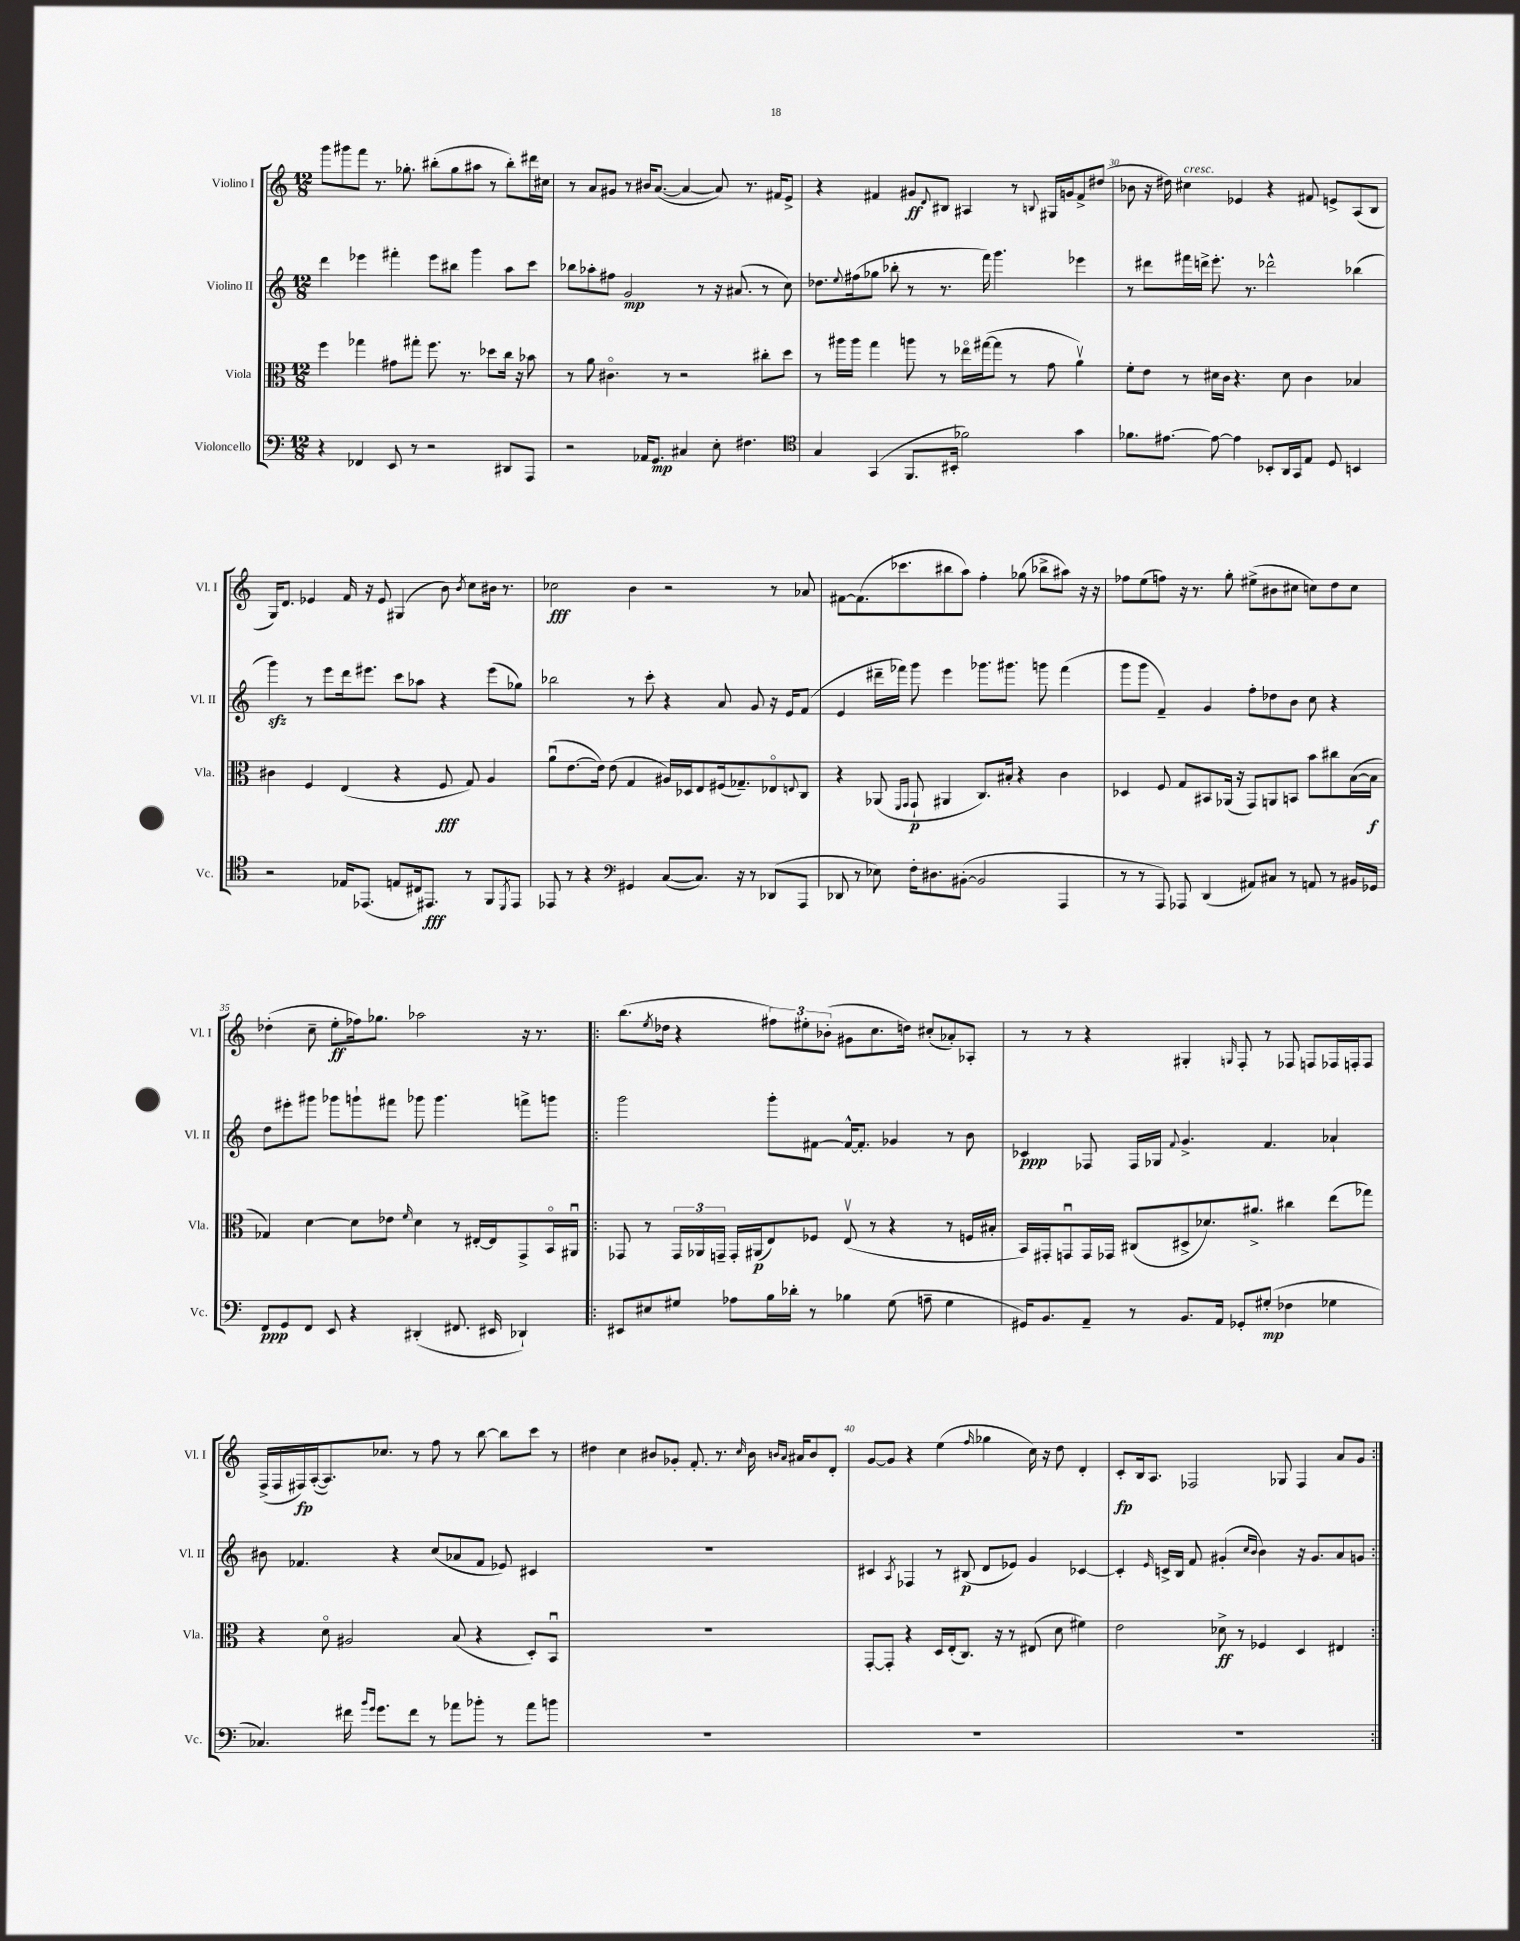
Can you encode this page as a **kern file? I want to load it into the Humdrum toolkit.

**kern	**dynam	**kern	**dynam	**kern	**dynam	**kern	**dynam
*part4	*part4	*part3	*part3	*part2	*part2	*part1	*part1
*staff4	*staff4	*staff3	*staff3	*staff2	*staff2	*staff1	*staff1
*I"Violoncello	*	*I"Viola	*	*I"Violino II	*	*I"Violino I	*
*I'Vc.	*	*I'Vla.	*	*I'Vl. II	*	*I'Vl. I	*
*clefF4	*	*clefC3	*	*clefG2	*	*clefG2	*
*k[]	*	*k[]	*	*k[]	*	*k[]	*
*M12/8	*	*M12/8	*	*M12/8	*	*M12/8	*
=27	=27	=27	=27	=27	=27	=27	=27
4r	.	4ff\	.	4ddd\	.	8ggg\L	.
.	.	.	.	.	.	8ggg#X\	.
4FF-X/	.	4gg-X\	.	4eee-X\	.	8fff\J	.
.	.	.	.	.	.	8.r	.
8EE/	.	8g#X\L	.	4fff#X'\	.	.	.
.	.	.	.	.	.	8.gg-X'\	.
8r	.	8gg#X'\J	.	.	.	.	.
2r	.	8.ff\	.	8eee-\L	.	(8bb#X'\L	.
.	.	.	.	8bb#X\J	.	8gg-\	.
.	.	8.r	.	.	.	.	.
.	.	.	.	4ggg\	.	8aa#X\J	.
.	.	8dd-X\L	.	.	.	8r	.
8DD#X/L	.	16cc\Jk	.	8aa\L	.	8bb#'\L)	.
.	.	16r	.	.	.	.	.
8AAA/J	.	8b-X\	.	8ccc\J	.	16ddd#X\L	.
.	.	.	.	.	.	16cc#X\JJ	.
=28	=28	=28	=28	=28	=28	=28	=28
2r	.	8r	.	8bb-X\L	.	8r	.
.	.	8a\	.	8aa-X'\	.	8a/L	.
.	.	4.c#X\	.	8ff#X\J	.	8g#X/J	.
.	.	.	.	2g/	mp	8r	.
16AA-X/KL	.	.	.	.	.	16b#X/KL	.
8.GG/J	mp	.	.	.	.	([8.a/J	.
.	.	8r	.	.	.	.	.
4C#X/	.	2r	.	.	.	4a/_	.
.	.	.	.	8r	.	.	.
8E'\	.	.	.	16r	.	8a/])	.
.	.	.	.	(8.a#X/	.	.	.
4.F#X\	.	.	.	.	.	8.r	.
.	.	8cc#X'\L	.	8r	.	.	.
.	.	.	.	.	.	16f#X/KL	.
.	.	8dd\J	.	8cc\)	.	8e^/J	.
=29	=29	=29	=29	=29	=29	=29	=29
*clefC4	*	*	*	*	*	*	*
4G/	.	8r	.	8.dd-X\L	.	4r	.
.	.	16aa#X\LL	.	.	.	.	.
.	.	.	.	8qqee/	.	.	.
.	.	16aa#\JJ	.	(16ff#X\k	.	.	.
(4GG/	.	4gg\	.	8gg-X\J	.	4f#X/	.
.	.	.	.	8bb-X'\	.	.	.
8.FF/L	.	8aan\	.	8r	.	8g#X/L	ff
.	.	.	.	.	.	8qqd/	.
.	.	8r	.	8.r	.	8B#X/J	.
16BB#X'/Jk	.	.	.	.	.	.	.
2f-X\)	.	16ee-X\LL	.	.	.	4A#X/	.
.	.	([16gg#X\J	.	16fff\)	.	.	.
.	.	8gg#\J]	.	4.ggg\	.	.	.
.	.	8r	.	.	.	8r	.
.	.	.	.	.	.	8qqBn/	.
.	.	8g\	.	.	.	16G#X/LL	.
.	.	.	.	.	.	16gn/J	.
4g\	.	4av\)	.	4eee-X\	.	8f#^/	.
.	.	.	.	.	.	(8dd#X/J	.
=30	=30	=30	=30	=30	=30	=30	=30
8.f-X\L	.	8f'\L	.	8r	.	8b-X\	.
.	.	8e\J	.	8ddd#X\L	.	16r	.
[8.e#X\J	.	.	.	.	.	16dd#X\)	.
!	!	!	!	!	!	!LO:TX:a:i:t=cresc.	!
.	.	8r	.	16fff#X\L	.	4cc#X\	.
.	.	.	.	16dddn^\JJ	.	.	.
8e#\_	.	16d#X\LL	.	8.eee'\	.	.	.
.	.	16c\JJ	.	.	.	.	.
4e#\]	.	4.r	.	.	.	4e-X/	.
.	.	.	.	8.r	.	.	.
8BB-X'/L	.	.	.	2ddd-X^^\	.	4r	.
16AA/L	.	8d#\	.	.	.	.	.
16GG/J	.	.	.	.	.	.	.
8E/J	.	4c\	.	.	.	8f#X/	.
8D/	.	.	.	.	.	8en^/L	.
4BBn/	.	4B-X/	.	(4bb-X\	.	(8A/	.
.	.	.	.	.	.	8B/J	.
!!LO:LB:g=z
=31	=31	=31	=31	=31	=31	=31	=31
2r	.	4c#X\	.	4gggzz\)	.	16G/KL)	.
.	.	.	.	.	.	8.d/J	.
.	.	4F/	.	8r	.	4e-X/	.
.	.	.	.	8eee\L	.	.	.
16E-X/KL	.	(4E/	.	16ddd\k	.	16f/	.
(8.EE-X/J	.	.	.	8.eee#X\J	.	16r	.
.	.	.	.	.	.	8e-/	.
8En/L	.	4r	.	8ccc\L	.	(4G#X/	.
16C#X/k)	.	.	.	8aa-X\J	.	.	.
8.EE#X/J	fff	.	.	.	.	.	.
.	.	8F/	fff	4r	.	8b\)	.
.	.	.	.	.	.	8qb/	.
8r	.	8G/)	.	.	.	8cc\L	.
8FF/L	.	4A/	.	(8eee#\L	.	16b#X\Jk	.
.	.	.	.	.	.	8.r	.
8qDD/	.	.	.	.	.	.	.
8EE#/J	.	.	.	8gg-X\J)	.	.	.
=32	=32	=32	=32	=32	=32	=32	=32
8EE-X/	.	(8au\L	.	2bb-X\	.	2cc-X\	fff
8r	.	[8.e\	.	.	.	.	.
4r	.	.	.	.	.	.	.
.	.	16e\Jk])	.	.	.	.	.
.	.	(8e\	.	.	.	.	.
*clefF4	*	*	*	*	*	*	*
4GG#X/	.	4G/	.	8r	.	4b\	.
.	.	.	.	8ccc'\	.	.	.
([8C/L	.	16A#X/LL)	.	4r	.	2r	.
.	.	16D-X/J	.	.	.	.	.
8.C/J])	.	8E/	.	.	.	.	.
.	.	(16F#X/k	.	8a/	.	.	.
16r	.	8.G-X~/)	.	.	.	.	.
8r	.	.	.	8g/	.	.	.
(8DD-X/L	.	8E-X/	.	16r	.	8r	.
.	.	.	.	16e/KL	.	.	.
.	.	8qqEn/	.	.	.	.	.
8AAA/J	.	8C/J	.	(8f/J	.	8a-X/	.
=33	=33	=33	=33	=33	=33	=33	=33
8DD-X/	.	4r	.	4e/	.	[8f#X\L	.
8r	.	.	.	.	.	(8.f#\]	.
8E-X\)	.	(8AA-X/	.	16ddd#X~\LL	.	.	.
.	.	.	.	16fff-X\JJ)	.	8.ccc-X\	.
.	.	16qqFF/LL	.	.	.	.	.
.	.	16qqGG/JJ	.	.	.	.	.
16F'\KL	.	8GG`/	p	8ggg\	.	.	.
8.D#X\	.	.	.	.	.	.	.
.	.	4AA#X/	.	4eee\	.	8bb#X\	.
([8BB#X'\J	.	.	.	.	.	8aa\J)	.
2BB#/]	.	8.C/L)	.	8.ggg-X\L	.	4ff'\	.
.	.	16B#X'/Jk	.	8.ggg#X\J	.	.	.
.	.	4r	.	.	.	(8gg-X\	.
.	.	.	.	8gggn\	.	8bb-X^\L	.
4AAA/	.	4c\	.	(4fff-\	.	8aa#X\J)	.
.	.	.	.	.	.	16r	.
.	.	.	.	.	.	16r	.
=34	=34	=34	=34	=34	=34	=34	=34
8r	.	4D-X/	.	8ggg\L	.	8ff-X\L	.
8r	.	.	.	8ggg\J	.	(8ee\	.
8AAA/)	.	8F/	.	4f~/)	.	8ffn\J)	.
8AAA-X/	.	8G/L	.	.	.	16r	.
.	.	.	.	.	.	8.r	.
(4DD/	.	8BB#X/	.	4g/	.	.	.
.	.	(16AA-X/Jk	.	.	.	8gg'\	.
.	.	16r	.	.	.	.	.
8AA#X/L)	.	8GG/L)	.	8ff'\L	.	(8ee#X^\L	.
8C#X/J	.	8AAn/	.	8dd-X\	.	8b#X\	.
8r	.	8BBn/J	.	8b\J	.	8cc#X\J	.
8AAn/	.	8b\L	.	8cc\	.	8ccn\L)	.
8r	.	8cc#X\	.	4r	.	8dd\	.
16BB#X/LL	.	([16B\L	.	.	.	8cc\J	.
16GG-X/JJ	.	16B\JJ]	f	.	.	.	.
!!LO:LB:g=z
=35	=35	=35	=35	=35	=35	=35	=35
8FF/L	ppp	4G-X/)	.	8dd\L	.	(4dd-X'\	.
8GG/	.	.	.	8eee#X'\	.	.	.
8FF/J	.	[4d\	.	8ggg#X\J	.	8cc~\	.
8EE/	.	.	.	8ggg-X\L	.	8ee'\L	ff
4r	.	8d\L]	.	8gggn`\	.	16ff-X\k)	.
.	.	.	.	.	.	8.gg-X\J	.
.	.	8e-X\J	.	8fff#X\J	.	.	.
.	.	16qqf/	.	.	.	.	.
(4DD#X'/	.	4d\	.	8ggg-X\	.	2aa-X\	.
.	.	.	.	4.ggg-\	.	.	.
8.FF#X/	.	8r	.	.	.	.	.
.	.	[16E#X'/LL	.	.	.	.	.
16EE#X/	.	16E#/J]	.	.	.	.	.
4DD-X`/)	.	8GG^/	.	8fffn^\L	.	16r	.
.	.	.	.	.	.	8.r	.
.	.	16BB/L	.	8gggn\J	.	.	.
.	.	16AA#Xu/JJ	.	.	.	.	.
=36!|:	=36!|:	=36!|:	=36!|:	=36!|:	=36!|:	=36!|:	=36!|:
8EE#X/L	.	8GG-X/	.	2ggg\	.	(8.bb\L	.
8E#X/	.	8r	.	.	.	.	.
.	.	.	.	.	.	8qee/	.
.	.	.	.	.	.	16dd-X\Jk	.
8G#X/J	.	24GG-/LL	.	.	.	4r	.
.	.	24AA-X/	.	.	.	.	.
.	.	24GGn~/JJ	.	.	.	.	.
8A-X\L	.	16GG'/LL	.	.	.	.	.
.	.	(16AA#X/J	p	.	.	.	.
16B\L	.	8E/)	.	8ggg'\L	.	12ff#X\L)	.
16d-X'\JJ	.	.	.	.	.	.	.
.	.	.	.	.	.	12ee#X'\	.
8r	.	8F-X/J	.	[8f#X\J	.	.	.
.	.	.	.	.	.	(12b-X'\J	.
4B-X\	.	(8Ev/	.	16f#^^/KL_	.	8g#X\L	.
.	.	.	.	8.f#'/J]	.	.	.
.	.	8r	.	.	.	8.cc\	.
(8G#\	.	4r	.	4g-X/	.	.	.
.	.	.	.	.	.	16ddn\Jk)	.
8An~\	.	.	.	.	.	(8cc#X'/L	.
4G#\	.	8r	.	8r	.	8a-X'/)	.
.	.	16Fn/LL	.	8b\	.	8A-X'/J	.
.	.	16B#X'/JJ	.	.	.	.	.
=37	=37	=37	=37	=37	=37	=37	=37
16GG#X/KL)	.	16BB/LL)	.	4c-X/	ppp	8r	.
8.BB/	.	16GG#X'/J	.	.	.	.	.
.	.	8GGnu/	.	.	.	8r	.
8AA~/J	.	16GG/L	.	8F-X/	.	4r	.
.	.	16GG-X/JJ	.	.	.	.	.
8r	.	(8C#X/L	.	16F-/LL	.	.	.
.	.	.	.	16G-X/JJ	.	.	.
.	.	.	.	8qqf/	.	.	.
8.BB/L	.	8D#X^/	.	4.g^/	.	4G#X'/	.
.	.	8.d-X/)	.	.	.	.	.
16AA/Jk	.	.	.	.	.	.	.
.	.	.	.	.	.	16qqGn/	.
8GG-X'/L	.	.	.	.	.	8F'/	.
.	.	8.a#X^/J	.	.	.	.	.
(8G#X'/J	mp	.	.	4.f/	.	8r	.
4F-X\	.	4cc#X\	.	.	.	8F-X/	.
.	.	.	.	.	.	8Fn/L	.
4G-X\	.	(8ee\L	.	4a-X`/	.	16F-X/L	.
.	.	.	.	.	.	16Fn'/J	.
.	.	8gg-X\J)	.	.	.	8F/J	.
!!LO:LB:g=z
=38	=38	=38	=38	=38	=38	=38	=38
4.C-X/)	.	4r	.	8b#X\	.	(16F^/LL	.
.	.	.	.	.	.	16F/	.
.	.	.	.	4.f-X/	.	16F#X/)	fp
.	.	.	.	.	.	([16A'/J	.
.	.	8d\	.	.	.	8.A/])	.
16f#X\	.	2A#X/	.	.	.	.	.
16qqb/LL	.	.	.	.	.	.	.
16qqg/JJ	.	.	.	.	.	.	.
8.g\L	.	.	.	.	.	8.cc-X/J	.
.	.	.	.	4r	.	.	.
8f#\J	.	.	.	.	.	8r	.
8r	.	.	.	(8cc/L	.	8ff\	.
8a-X\L	.	(8B/	.	8a-X/	.	8r	.
8b-X'\J	.	4r	.	8f-/J	.	[8bb\	.
8r	.	.	.	8e-X/)	.	8bb\L]	.
8a-\L	.	8D'/L)	.	4c#X/	.	8ccc\J	.
8bn\J	.	8BBu/J	.	.	.	8r	.
=39	=39	=39	=39	=39	=39	=39	=39
1.r	.	1.r	.	1.r	.	4dd#X\	.
.	.	.	.	.	.	4cc\	.
.	.	.	.	.	.	8b#X/L	.
.	.	.	.	.	.	8g-X'/J	.
.	.	.	.	.	.	8.f'/	.
.	.	.	.	.	.	8.r	.
.	.	.	.	.	.	16qqcc/	.
.	.	.	.	.	.	16b#\	.
.	.	.	.	.	.	16qqbn/LL	.
.	.	.	.	.	.	16qqa/JJ	.
.	.	.	.	.	.	16a#X/KL	.
.	.	.	.	.	.	8b/	.
.	.	.	.	.	.	8d'/J	.
=40	=40	=40	=40	=40	=40	=40	=40
1.r	.	[8GG'/L	.	4c#X/	.	[8g/L	.
.	.	8GG'/J]	.	.	.	8g/J]	.
.	.	.	.	8qA/	.	.	.
.	.	4r	.	4F-X/	.	4r	.
.	.	16D/LL	.	8r	.	(4ee\	.
.	.	(16E'/J	.	.	.	.	.
.	.	8.C/J)	.	(8B#X/	p	.	.
.	.	.	.	.	.	16qqff/	.
.	.	.	.	8d/L	.	4gg-X\	.
.	.	16r	.	.	.	.	.
.	.	8r	.	8e-X/J)	.	.	.
.	.	(8E#X/	.	4g/	.	16cc\)	.
.	.	.	.	.	.	16r	.
.	.	8d\	.	.	.	8dd\	.
.	.	4f#X\)	.	[4c-X/	.	4d'/	.
=41	=41	=41	=41	=41	=41	=41	=41
1.r	.	2e\	.	4c-'/]	.	8c'/L	fp
.	.	.	.	.	.	16B/k	.
.	.	.	.	.	.	8.A/J	.
.	.	.	.	16qqe/	.	.	.
.	.	.	.	16cn^/LL	.	.	.
.	.	.	.	16B/JJ	.	.	.
.	.	.	.	8f/	.	2F-X/	.
.	.	8d-X^\	ff	(4g#X'/	.	.	.
.	.	8r	.	.	.	.	.
.	.	.	.	16qqcc/LL	.	.	.
.	.	.	.	16qqb/JJ	.	.	.
.	.	4F-X/	.	4b\)	.	.	.
.	.	.	.	.	.	8G-X/	.
.	.	4D/	.	16r	.	4F-/	.
.	.	.	.	8.g#/L	.	.	.
.	.	4E#X/	.	8a/	.	8a/L	.
.	.	.	.	8gn/J	.	8g/J	.
=:|!	=:|!	=:|!	=:|!	=:|!	=:|!	=:|!	=:|!
*-	*-	*-	*-	*-	*-	*-	*-
